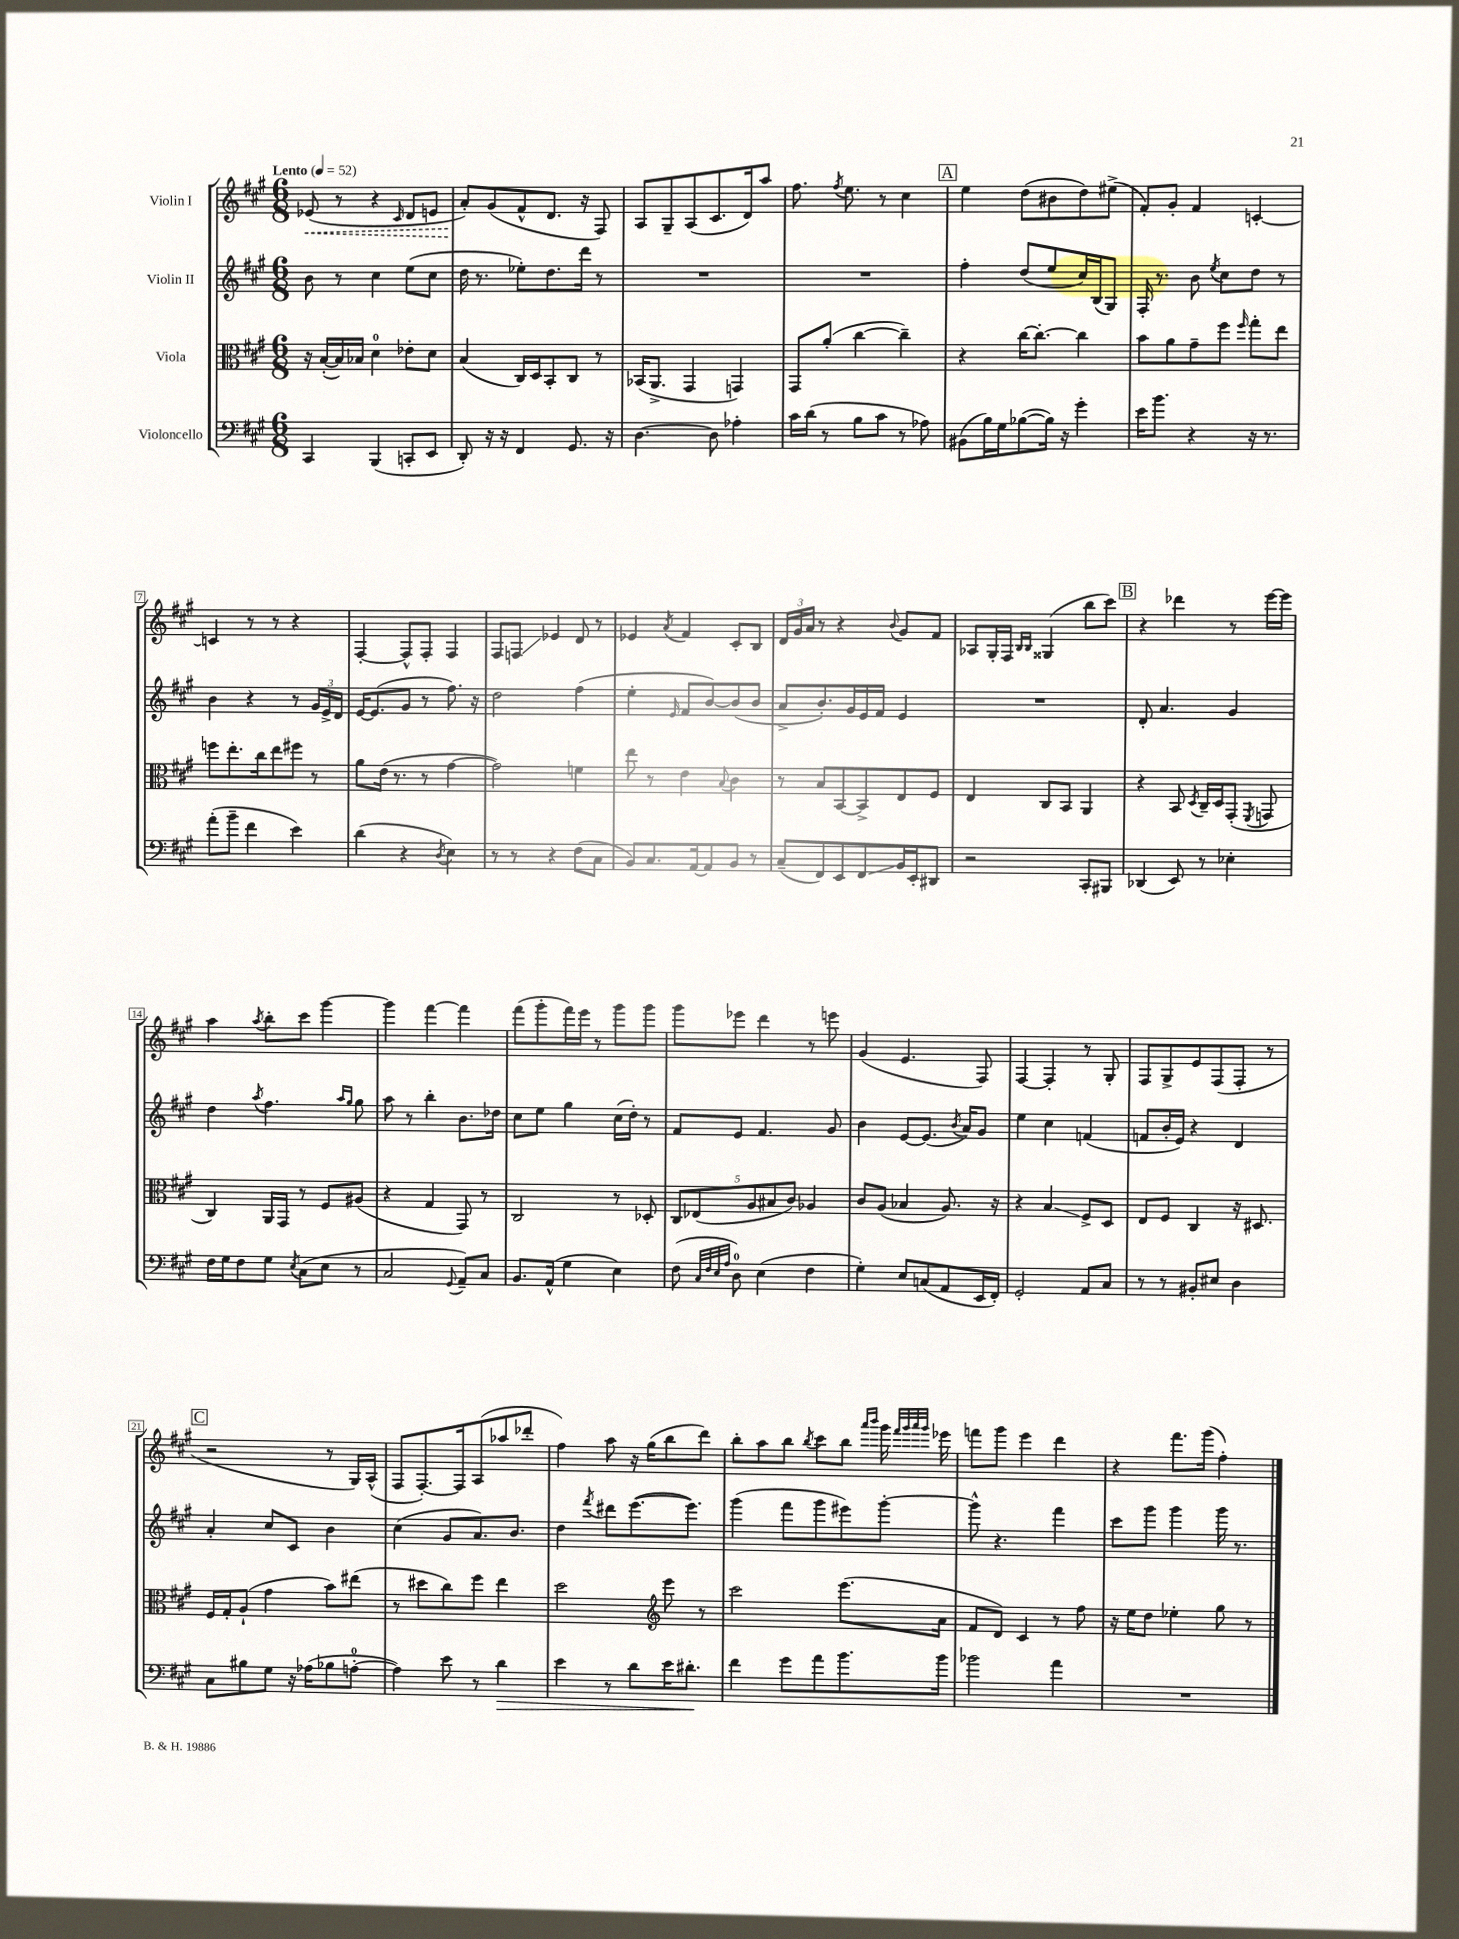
<<
\new StaffGroup <<
\new Staff = "s0" \with { instrumentName = "Violin I" } {
    \clef treble \key a \major \numericTimeSignature \time 6/8 \tempo "Lento" 4 = 52
    \autoBeamOff \once \override Hairpin.style = #'dashed-line ees'8\<( r8 r4 \grace { cis'16 } d'8[ e'8] |
    a'8[-.\!) gis'8( fis'8-^ d'8.] r16 fis8) |
    a8[ gis8-- a8( cis'8. d'16) a''8] |
    fis''8. \acciaccatura { fis''8 } e''8. r8 cis''4 |
    \mark \markup { \box "A" } e''4 d''8[( bis'8 d''8) eis''8]->( |
    fis'8[-.) gis'8]-. fis'4 c'4~-. |
    c'4 r8 r8 r4 |
    fis4~-. fis8[-^ fis8]-. fis4 |
    fis8[ f8]\glissando ees'4 d'8 r8 |
    ees'4 \acciaccatura { a'8 } fis'4 cis'8[-. b8] |
    \tuplet 3/2 { d'16[ gis'16 a'16] } r8 r4 \appoggiatura { b'8 } gis'8[ fis'8] |
    aes8[ gis16-. fis16] \grace { b16[ b16] } gisis4( b''8[ cis'''8]) |
    \mark \markup { \box "B" } r4 des'''4 r8 e'''16[~ e'''16] |
    a''4 \acciaccatura { a''8 } b''8[-. cis'''8] gis'''4~ |
    gis'''4 fis'''4~ fis'''4 |
    fis'''8[( gis'''8-. fis'''16) e'''16] r8 gis'''8[ gis'''8] |
    gis'''8[ ees'''8] d'''4 r8 e'''8 |
    gis'4( e'4. fis8) |
    fis4~ fis4-. r8 gis8-. |
    fis8[ gis8-> e'8 fis8( fis8]-. r8 |
    \mark \markup { \box "C" } r2 r8 gis16[) a16]-^( |
    fis8[ fis8.~-.) fis16 a8( aes''8 des'''8]-. |
    fis''4) a''8 r16 gis''16[( b''8 d'''8]) |
    b''8[-. a''8 b''8] \acciaccatura { b''8 } cis'''8[ b''8] \grace { a'''16[ b'''16] } gis'''16 \grace { fis'''32[ gis'''32 a'''32 gis'''32] } ees'''16 |
    f'''8[ gis'''8] e'''4 d'''4 |
    r4 fis'''8.[ gis'''16]( fis''4-.) \bar "|." |
}
\new Staff = "s1" \with { instrumentName = "Violin II" } {
    \clef treble \key a \major \numericTimeSignature \time 6/8
    \autoBeamOff b'8 r8 cis''4 e''8[( cis''8] |
    d''16 r8. ees''8[-.) d''8. d'''16] r8 |
    R2. |
    R2. |
    \mark \markup { \box "A" } fis''4-. d''8[( e''8 cis''16) b16( gis8]) |
    fis16-. r8. b'8 \acciaccatura { e''8 } cis''8[ d''8] r8 |
    b'4 r4 r8 \tuplet 3/2 { gis'16[ e'16-> d'16] } |
    e'16[~ e'8.( gis'8] r8 fis''8.) r16 |
    d''2 fis''4( |
    e''4-. \grace { e'16 } fis'8[ b'8~) b'8( b'8] |
    a'8[-> b'8.-.) gis'16 e'16 fis'16] e'4 |
    R2. |
    \mark \markup { \box "B" } d'8-. a'4. gis'4 |
    d''4 \acciaccatura { a''8 } fis''4. \grace { a''16[ gis''16] } gis''8 |
    a''8 r8 b''4-. b'8.[ des''16] |
    cis''8[ e''8] gis''4 cis''16[( d''16]-.) r8 |
    fis'8[ e'8] fis'4. gis'8 |
    b'4 e'8[~ e'8.]( \acciaccatura { b'8 } a'16[) gis'8] |
    e''4 cis''4 f'4( |
    f'8[ b'16-. e'16]) r4 d'4 |
    \mark \markup { \box "C" } a'4-. cis''8[ cis'8] b'4 |
    cis''4( gis'8[ a'8.) b'8.] |
    d''4 \acciaccatura { fis'''8 } dis'''8[ e'''8.~( e'''8.]) |
    gis'''4( fis'''8[ gis'''8 eis'''8) gis'''8]~-. |
    gis'''8-^ r4. fis'''4 |
    cis'''8[ gis'''8] gis'''4 gis'''16 r8. \bar "|." |
}
\new Staff = "s2" \with { instrumentName = "Viola" } {
    \clef alto \key a \major \numericTimeSignature \time 6/8
    \autoBeamOff r16 b16[~-.( b16) bes16] d'4-0 ees'8[-. d'8] |
    b4( cis16[) d16 b,8-. cis8] r8 |
    bes,16[( a,8.]-> gis,4 g,4) |
    gis,8[ a'8]-.( cis''4~ cis''4--) |
    \mark \markup { \box "A" } r4 cis''16[~ cis''8.]~-. cis''4 |
    b'8[ a'8 gis'8-- fis''8] \grace { fis''16 } gis''8[-. e''8] |
    f''8[ e''8.-. cis''16 e''8 fis''8] r8 |
    a'8[ e'16]( r8. r8 gis'4~ |
    gis'2) f'4 |
    e''8 r8 e'4 \appoggiatura { b8 } cis'4 |
    r8 b8[ b,8~ b,8-> e8 fis8] |
    e4 cis8[ b,8] a,4 |
    \mark \markup { \box "B" } r4 b,8 \acciaccatura { d8 } cis16[-- d16 gis,8]-.( \acciaccatura { fis,8 } g,8 |
    cis4) a,16[ gis,16] r8 fis8[ ais8]( |
    r4 gis4 gis,8) r8 |
    cis2 r8 des8-. |
    \tuplet 5/4 { cis8[ ees8( a8 bis8 cis'8]) } aes4 |
    cis'8[ a8]( bes4 a8.) r16 |
    r4 b4\glissando fis8[-> d8] |
    e8[ fis8] cis4 r16 dis8. |
    \mark \markup { \box "C" } fis16[ gis16-. a8]-!( gis'4 b'8[) eis''8]( |
    r8 dis''8[ cis''8) fis''8] e''4 |
    d''2 \clef treble e'''8 r8 |
    cis'''2 e'''8.[( a'16] |
    fis'8[ d'8]) cis'4 r8 fis''8 |
    r16 e''16[ d''8] ees''4-. gis''8 r8 \bar "|." |
}
\new Staff = "s3" \with { instrumentName = "Violoncello" } {
    \clef bass \key a \major \numericTimeSignature \time 6/8
    \autoBeamOff cis,4 b,,4( c,8[-. e,8] |
    d,8-.) r16 r16 fis,4 gis,8. r16 |
    d4.~ d8 aes4-. |
    cis'16[ d'16]( r8 b8[ cis'8] r8 aes8) |
    \mark \markup { \box "A" } bis,8[( b16) gis16 bes8~( bes16]) r16 gis'4-. |
    e'16[ b'8.] r4 r16 r8. |
    a'8[-.( b'8]-- fis'4 e'4) |
    d'4( r4 \acciaccatura { d8 } e4) |
    r8 r8 r4 fis8[( cis8] |
    b,8[) cis8. a,16~ a,8 b,8] r8 |
    cis8[--( fis,8) e,8 fis,8\glissando b,16 e,16-. dis,8] |
    r2 cis,8[-. bis,,8] |
    \mark \markup { \box "B" } des,4( e,8) r8 ees4-. |
    fis16[ gis16 fis8 gis8] \acciaccatura { e8 } cis8[( e8] r8 |
    cis2 \appoggiatura { gis,8 } a,8[--) cis8] |
    b,8.[ a,16]-^( gis4 e4) |
    fis8( \grace { cis32[ fis32 e32 a32] } d8-0) e4( fis4 |
    gis4-.) e8[ c8( a,8 e,16 fis,16]-.) |
    gis,2-. a,8[ cis8] |
    r8 r8 bis,8[-. eis8] d4 |
    \mark \markup { \box "C" } cis8[ bis8 gis8] r16 aes16[( bes8 a8]-0~-. |
    a4) e'8 r8 d'4\> |
    e'4 r8 d'8[ e'16 dis'8.]-.\! |
    fis'4 gis'8[ a'8 b'8. b'16] |
    bes'2 a'4 |
    R2. \bar "|." |
}
>>
>>
\layout { \context { \Score \override BarNumber.stencil = #(make-stencil-boxer 0.1 0.3 ly:text-interface::print) } }
